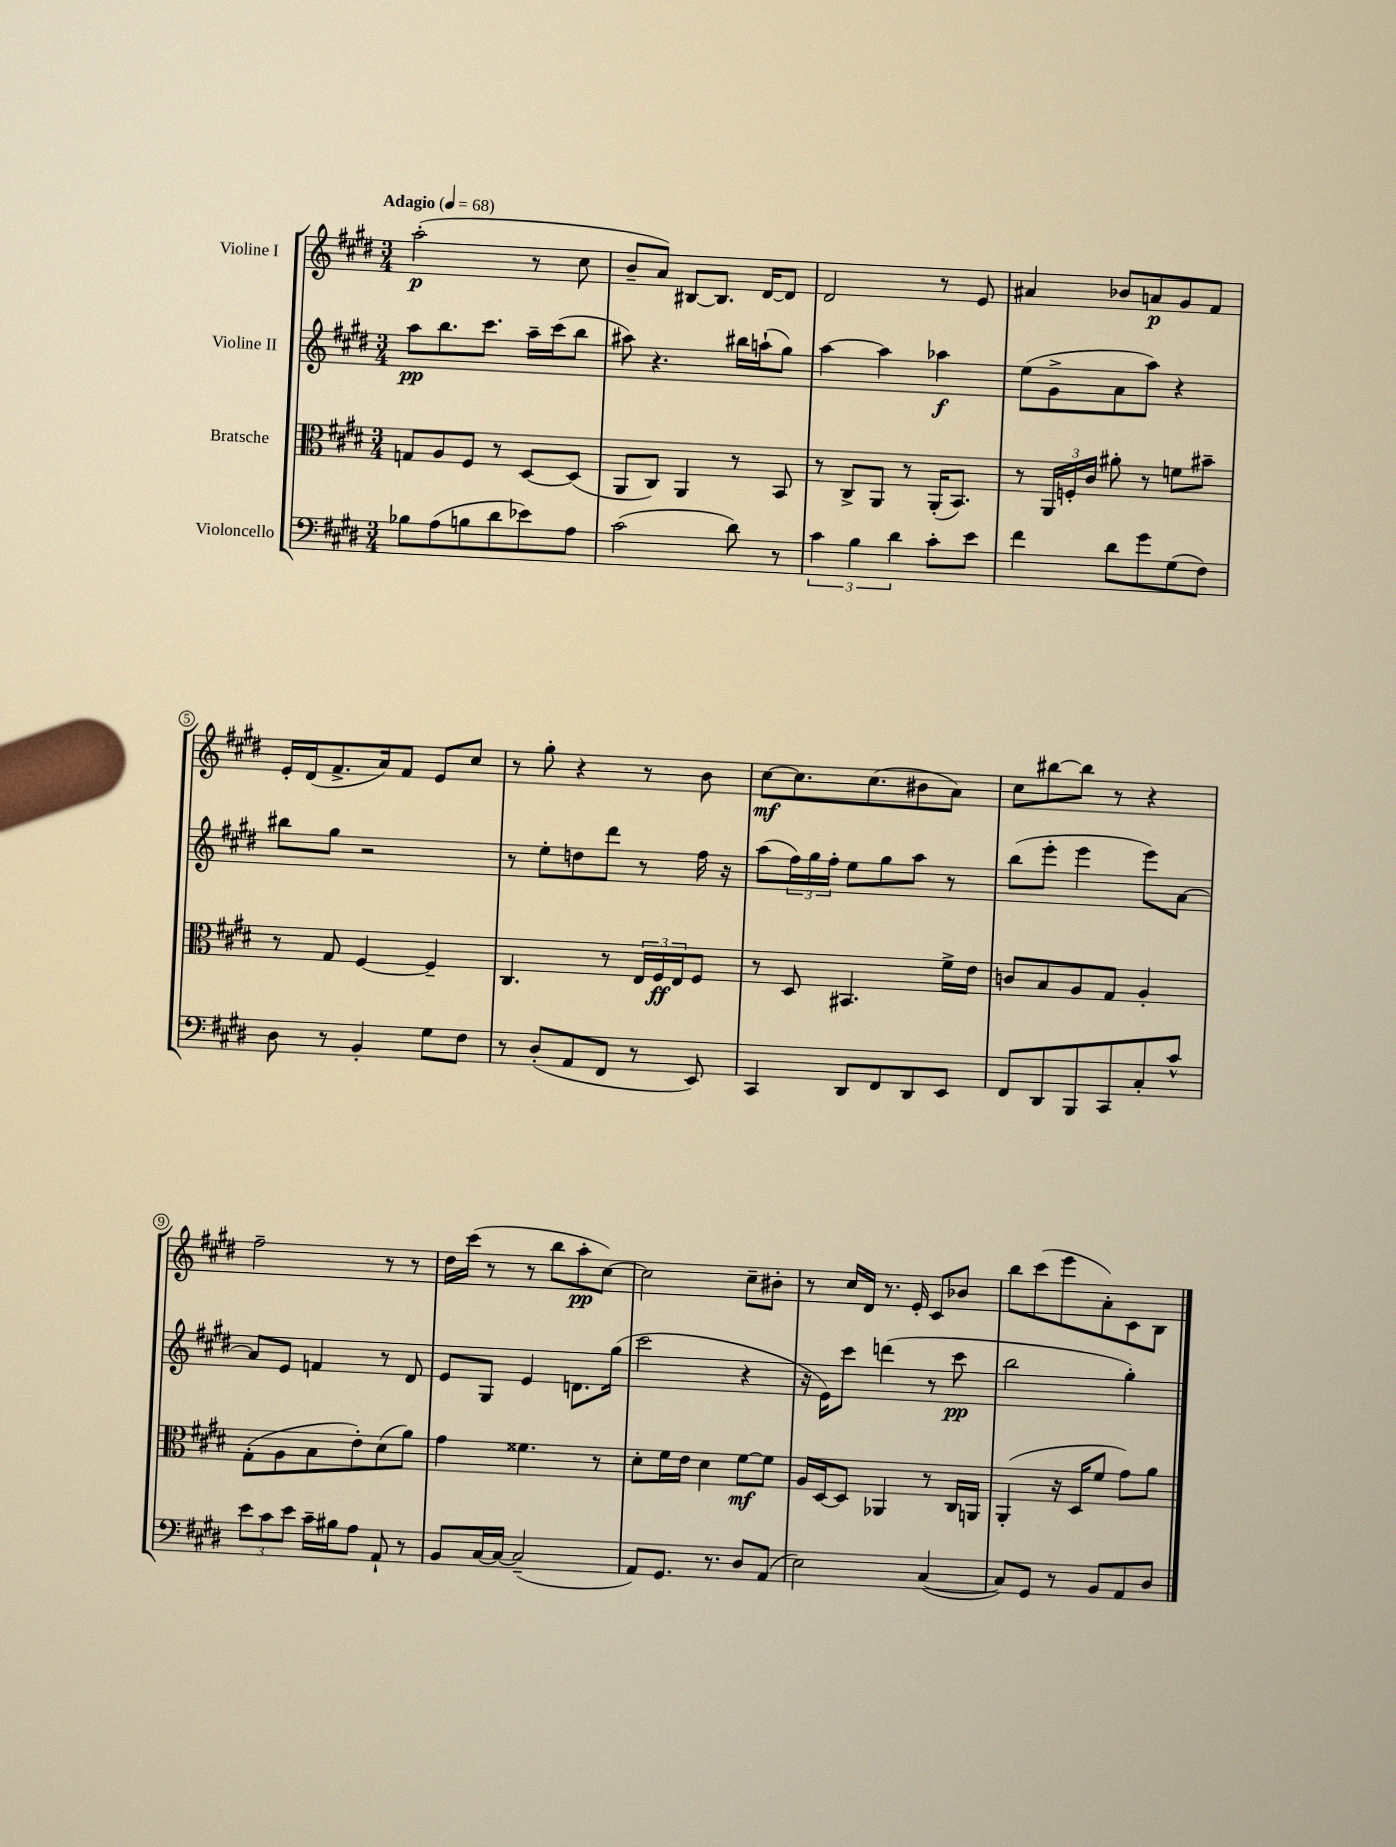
<<
\new StaffGroup <<
\new Staff = "s0" \with { instrumentName = "Violine I" } {
    \clef treble \key e \major \numericTimeSignature \time 3/4 \tempo "Adagio" 4 = 68
    a''2-.\p( r8 cis''8 |
    b'8-- a'8) bis8~ bis8. dis'16~ dis'8 |
    dis'2 r8 e'8 |
    ais'4 bes'8 a'8\p gis'8 fis'8 |
    e'16-. dis'16( fis'8.-> a'16) fis'8 e'8 cis''8 |
    r8 gis''8-. r4 r8 b'8 |
    cis''8~\mf cis''8. cis''8.( bis'8 a'8) |
    cis''8 bis''8~ bis''8 r8 r4 |
    fis''2-- r8 r8 |
    dis''16 cis'''16( r8 r8 b''8 a''8-.\pp cis''8~) |
    cis''2 cis''8-- bis'8-. |
    r8 cis''16 dis'16 r8. e'16-. cis'8 bes'8 |
    b''8 cis'''8( e'''8 a'8-.) cis'8 b8 \bar "|." |
}
\new Staff = "s1" \with { instrumentName = "Violine II" } {
    \clef treble \key e \major \numericTimeSignature \time 3/4
    a''8\pp b''8. cis'''8. a''16-- cis'''16( b''8 |
    ais''8) r4. bis''16 a''16-!( gis''8) |
    a''4~ a''4 aes''4\f |
    e''8( gis'8-> a'8 a''8) r4 |
    bis''8 gis''8 r2 |
    r8 e''8-. d''8 dis'''8 r8 fis''16 r16 |
    a''8( \tuplet 3/2 { fis''16) gis''16 fis''16-. } e''8 gis''8 a''8 r8 |
    b''8( e'''8-. e'''4 e'''8) a'8~ |
    a'8 e'8 f'4 r8 dis'8 |
    e'8 gis8 e'4 d'8. gis''16( |
    cis'''2 r4 |
    r16 e'16) cis'''8 d'''4( r8 cis'''8\pp |
    b''2 gis''4-.) \bar "|." |
}
\new Staff = "s2" \with { instrumentName = "Bratsche" } {
    \clef alto \key e \major \numericTimeSignature \time 3/4
    g8 a8 fis8 r8 dis8~ dis8( |
    a,8 cis8) a,4 r8 b,8 |
    r8 cis8-> a,8 r8 a,16-.( b,8.) |
    r8 \tuplet 3/2 { a,16 f16-. cis'16 } ais'8-. r8 f'8 bis'8-- |
    r8 gis8 fis4~ fis4-- |
    cis4. r8 \tuplet 3/2 { e16 fis16\ff e16 } fis8 |
    r8 dis8 bis,4. fis'16-> e'16 |
    c'8 b8 a8 gis8 a4-. |
    gis8-.( a8 b8 e'8-.) dis'8( a'8) |
    gis'4 fisis'4. r8 |
    dis'8-. fis'16 e'16 dis'4 fis'8~\mf fis'8 |
    a16 dis16~ dis8 aes,4 r8 cis16 a,16 |
    a,4-.( r16 dis16 fis'8 gis'8) a'8 \bar "|." |
}
\new Staff = "s3" \with { instrumentName = "Violoncello" } {
    \clef bass \key e \major \numericTimeSignature \time 3/4
    bes8 a8( b8 dis'8 ees'8) a8 |
    cis'2( dis'8) r8 |
    \tuplet 3/2 { cis'4 b4 dis'4 } cis'8-. e'8 |
    fis'4 dis'8 gis'8 gis8( fis8) |
    dis8 r8 b,4-. gis8 fis8 |
    r8 dis8-.( a,8 fis,8 r8 e,8) |
    cis,4 dis,8 fis,8 dis,8 e,8 |
    fis,8 dis,8 b,,8 cis,8 cis8-. cis'8-^ |
    \tuplet 3/2 { e'8 cis'8 e'8 } cis'16-- bis16 a8 a,8-! r8 |
    b,8 cis16~ cis16~ cis2--( |
    a,8) gis,8. r8. dis8 a,8( |
    e2) cis4~( |
    cis8) gis,8 r8 b,8 a,8 dis8 \bar "|." |
}
>>
>>
\layout { \context { \Score \override BarNumber.stencil = #(make-stencil-circler 0.1 0.3 ly:text-interface::print) } }
